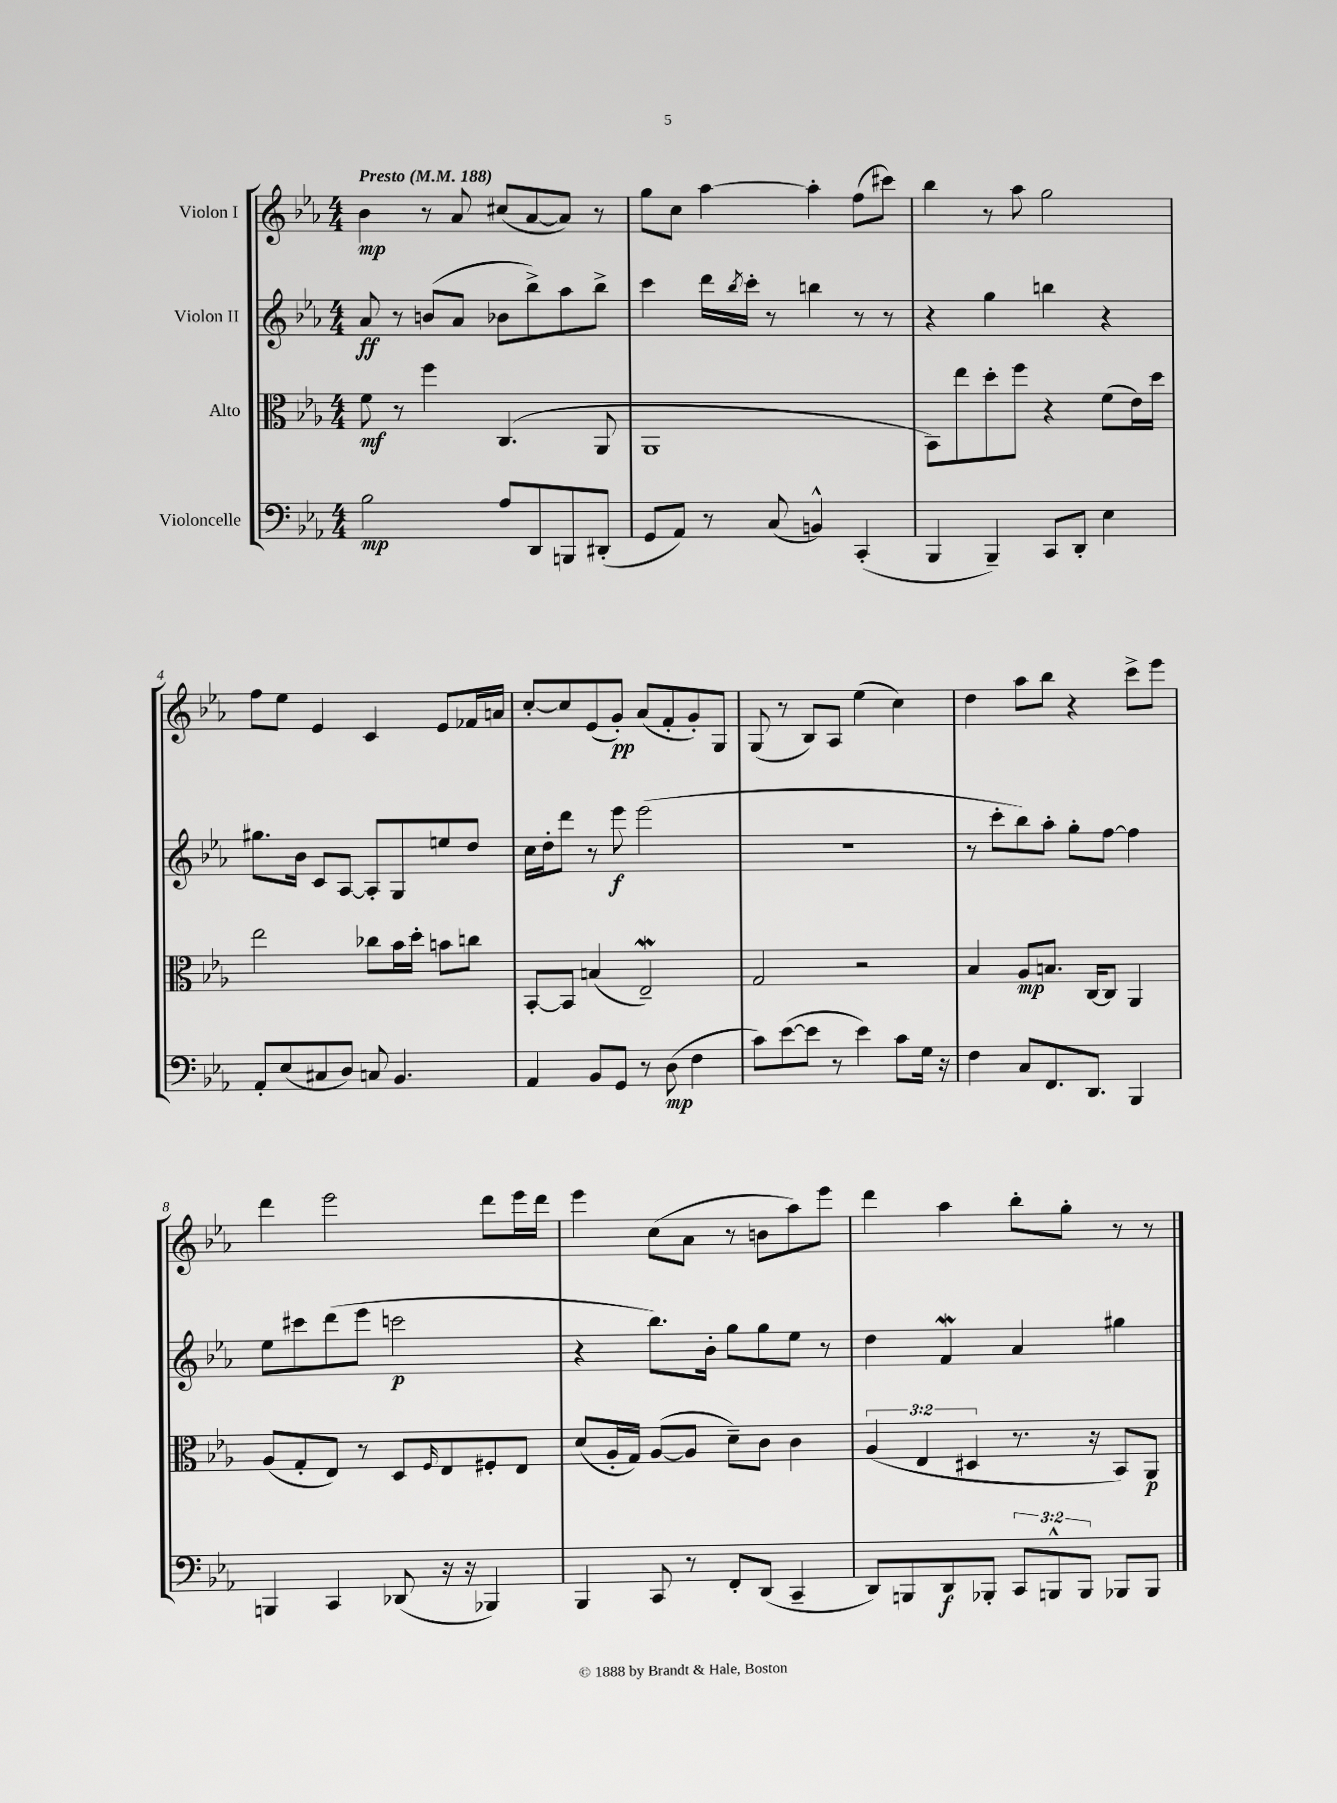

**kern	**kern	**kern	**kern
*staff4	*staff3	*staff2	*staff1
*clefF4	*clefC3	*clefG2	*clefG2
*k[b-e-a-]	*k[b-e-a-]	*k[b-e-a-]	*k[b-e-a-]
*M4/4	*M4/4	*M4/4	*M4/4
*MM188	*MM188	*MM188	*MM188
2B-	8f	8a-	4b-
.	8r	8r	.
.	4ff	(8b	8r
.	.	8a-	8a-
8A-	(4.C	8b-	(8cc#
8DD	.	8bb-^)	[8a-
8BBB	.	8aa-	8a-])
(8DD#'	8AA-	8bb-^	8r
=	=	=	=
8GG	1AA-	4ccc	8gg
8AA-)	.	.	8cc
8r	.	16ddd	[4aa-
.	.	8qbb-	.
.	.	16ccc'	.
(8C	.	8r	.
4BB^^)	.	4bb	4aa-']
(4CC'	.	8r	(8ff
.	.	8r	8ccc#)
=	=	=	=
4BBB-	8BB-)	4r	4bb-
.	8ee-	.	.
4BBB-~)	8dd'	4gg	8r
.	8ff	.	8aa-
8CC	4r	4bb	2gg
8DD'	.	.	.
4E-	(8f	4r	.
.	16e-)	.	.
.	16dd	.	.
=	=	=	=
8AA-'	2ee-	8.gg#	8ff
(8E-	.	.	8ee-
.	.	16b-	.
8C#	.	8c	4e-
8D)	.	[8A-	.
8C	8cc-	8A-']	4c
4.BB-	16b-	8G	.
.	16dd'	.	.
.	8b	8ee	8e-
.	8cc	8dd	16f-
.	.	.	16a
=	=	=	=
4AA-	[8BB-'	16cc	[8cc'
.	.	16dd'	.
.	8BB-]	8ddd	8cc]
8BB-	(4B	8r	(8e-
8GG	.	8eee-	8g')
8r	2E-~)	(2eee-	(8a-
(8D	.	.	8f'
4F	.	.	8g')
.	.	.	8G
=	=	=	=
8c)	2G	1r	(8G
([8e-	.	.	8r
8e-]	.	.	8B-)
8r	.	.	8A-
4e-)	2r	.	(4ee-
8c	.	.	4cc)
16G	.	.	.
16r	.	.	.
=	=	=	=
4F	4B-	8r	4dd
.	.	8ccc'	.
8C	8A-	8bb-)	8aa-
8.FF	8.B	8aa-'	8bb-
.	.	8gg'	4r
8.DD	[16C	.	.
.	8C]	[8ff	.
4BBB-	4AA-	4ff]	8ccc^
.	.	.	8eee-
=	=	=	=
4BBB	(8A-	8ee-	4ddd
.	8G'	8ccc#	.
4CC	8E-)	(8ddd	2eee-
.	8r	8eee-	.
(8DD-	8D	2ccc	.
.	16qqF	.	.
16r	8E-	.	.
16r	.	.	.
4BBB-)	8F#'	.	8ddd
.	8E-	.	16eee-
.	.	.	16ddd
=	=	=	=
4BBB-	(8d	4r	4eee-
.	16A-'	.	.
.	16G)	.	.
8CC	([8A-	8.bb-)	(8cc
8r	8A-]	.	8a-
.	.	16b-'	.
8FF'	8d~)	8gg	8r
(8DD	8c	8gg	8b
4CC~	4c	8ee-	8aa-)
.	.	8r	8eee-
=	=	=	=
8DD)	(6A-	4dd	4ddd
8BBB	.	.	.
.	6E-	.	.
8DD	.	4f	4aa-
.	6D#	.	.
8BBB-'	.	.	.
12CC	8.r	4a-	8bb-'
12BBB^^	.	.	.
.	.	.	8gg'
12BBB	.	.	.
.	16r	.	.
8BBB-	8BB-)	4gg#	8r
8BBB-	8AA-	.	8r
==	==	==	==
*-	*-	*-	*-
